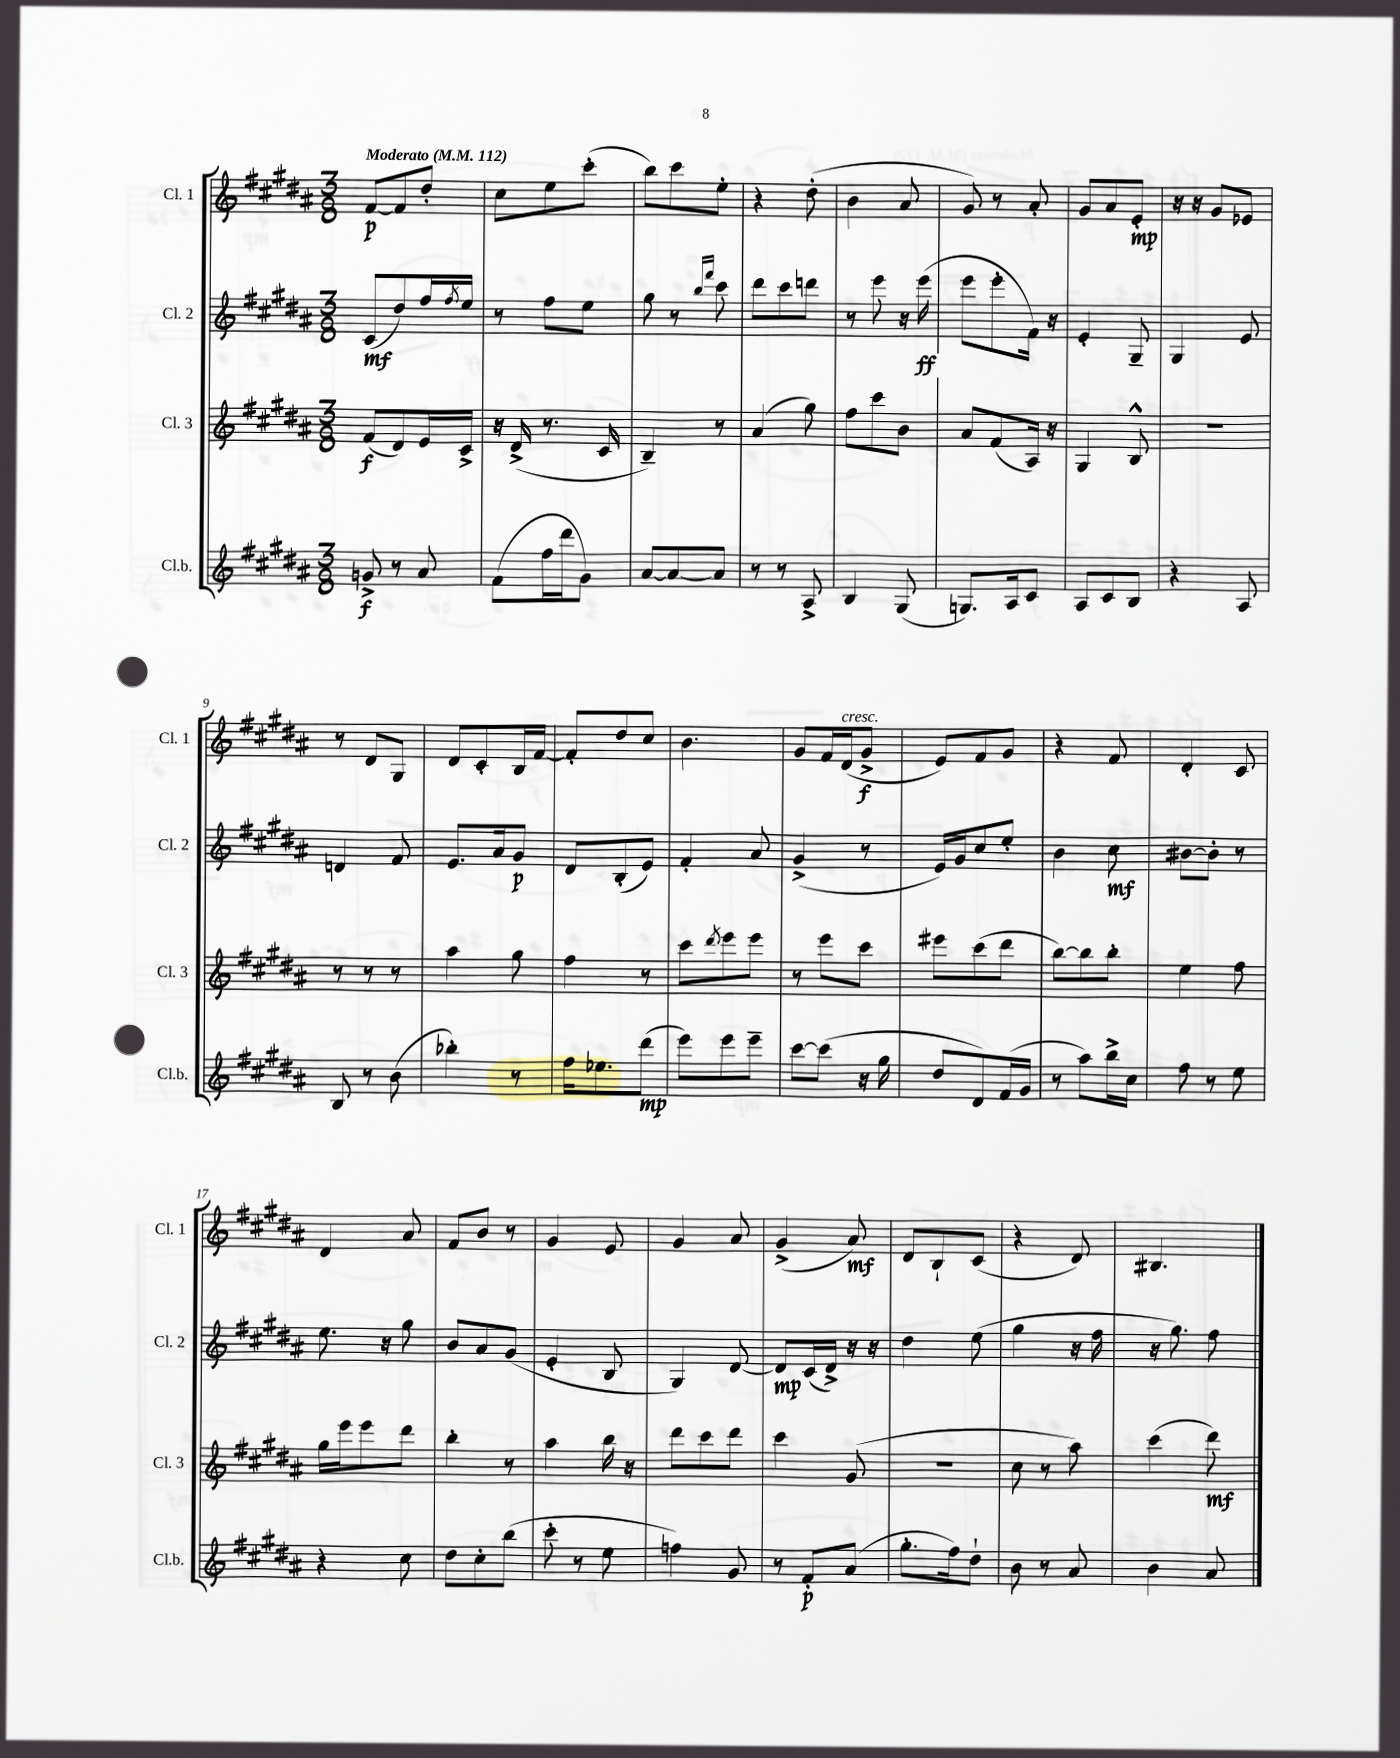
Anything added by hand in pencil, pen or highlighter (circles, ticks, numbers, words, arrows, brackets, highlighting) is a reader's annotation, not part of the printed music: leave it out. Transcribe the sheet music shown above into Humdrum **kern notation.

**kern	**kern	**kern	**kern
*staff4	*staff3	*staff2	*staff1
*clefG2	*clefG2	*clefG2	*clefG2
*k[f#c#g#d#a#]	*k[f#c#g#d#a#]	*k[f#c#g#d#a#]	*k[f#c#g#d#a#]
*M3/8	*M3/8	*M3/8	*M3/8
*MM112	*MM112	*MM112	*MM112
8g^	(8f#	(8c#	[8f#
8r	8d#)	8dd#)	8f#]
8a#	16e	16ff#	8dd#'
.	.	8qff#	.
.	16c#^	16ee	.
=	=	=	=
(8f#	16r	8r	8cc#
.	(16d#^	.	.
16ff#	8.r	8ff#	8ee
16ddd#	.	.	.
8g#)	.	8ee	(8ccc#'
.	16c#	.	.
=	=	=	=
[8a#	4B~)	8gg#	8bb)
8a#_	.	8r	8ccc#
.	.	16qqbb	.
.	.	16qqfff#	.
8a#]	8r	8ccc#	8ee'
=	=	=	=
8r	(4a#	8ddd#	4r
8r	.	8ccc#	.
8A#^	8gg#)	8ddd	(8dd#'
=	=	=	=
4B	8ff#	8r	4b
.	8ccc#	8eee	.
(8G#	8b	16r	8a#
.	.	(16eee	.
=	=	=	=
8.G)	8a#	8eee	8g#)
.	(8f#	8eee'	8r
16A#	.	.	.
8c#	16A#)	16f#)	8a#'
.	16r	16r	.
=	=	=	=
8A#	4G#	4e'	8g#
8c#	.	.	8a#
8B	8B^^	8G#~	8e'
=	=	=	=
4r	4.r	4G#	16r
.	.	.	16r
.	.	.	8g#
8A#	.	8e	8e-
=	=	=	=
8B	8r	4d	8r
8r	8r	.	8d#
(8b	8r	8f#	8G#
=	=	=	=
4bb-')	4aa#	8.e	8d#
.	.	.	8c#'
.	.	16a#	.
8r	8gg#	8g#	16B
.	.	.	[16f#
=	=	=	=
16ff#	4ff#	8d#	8f#']
8.ee-	.	.	.
.	.	(8B'	8dd#
(8ddd#	8r	8e)	8cc#
=	=	=	=
8eee)	8ccc#	4f#'	4.b
.	8qddd#	.	.
8eee	8eee	.	.
8eee~	8eee	8a#	.
=	=	=	=
[8ccc#	8r	(4g#^	8g#
(8ccc#]	8eee	.	16f#
.	.	.	(16d#
16r	8ccc#	8r	8g#^
16gg#	.	.	.
=	=	=	=
8dd#	8eee#	16e)	8e)
.	.	16g#	.
8d#)	(8ccc#	8cc#	8f#
(16f#	8ddd#	8ee'	8g#
16g#	.	.	.
=	=	=	=
8r	[8bb)	4b	4r
8aa#)	8bb]	.	.
16bb^	8bb'	8cc#	8f#
16cc#	.	.	.
=	=	=	=
8ff#	4ee	[8b#	4d#'
8r	.	8b#']	.
8ee	8ff#	8r	8c#
=	=	=	=
4r	16gg#	8.ee	4d#
.	16eee	.	.
.	8eee	.	.
.	.	16r	.
8cc#	8ddd#	8gg#	8a#
=	=	=	=
8dd#	4bb'	8b	8f#
8cc#'	.	8a#	8b
(8bb	8r	(8g#	8r
=	=	=	=
8ccc#'	4aa#	4e'	4g#
8r	.	.	.
8ee	16bb	8B	8e
.	16r	.	.
=	=	=	=
4ff)	8ddd#	4G#)	4g#
.	8ccc#	.	.
8g#	8ddd#	[8d#	8a#
=	=	=	=
8r	4ccc#	8d#]	(4g#^
8f#'	.	(16c#	.
.	.	16d#^)	.
(8a#	(8g#	16r	8a#)
.	.	16r	.
=	=	=	=
8.gg#'	4.r	4dd#	8d#
.	.	.	8B`
16ff#)	.	.	.
8dd#`	.	(8ee	(8c#
=	=	=	=
8b	8cc#	4gg#	4r
8r	8r	.	.
8a#	8aa#)	16r	8d#)
.	.	16ff#	.
=	=	=	=
4b	(4ccc#	16r	4.B#
.	.	8.gg#)	.
8a#	8ddd#)	8ff#	.
==	==	==	==
*-	*-	*-	*-
